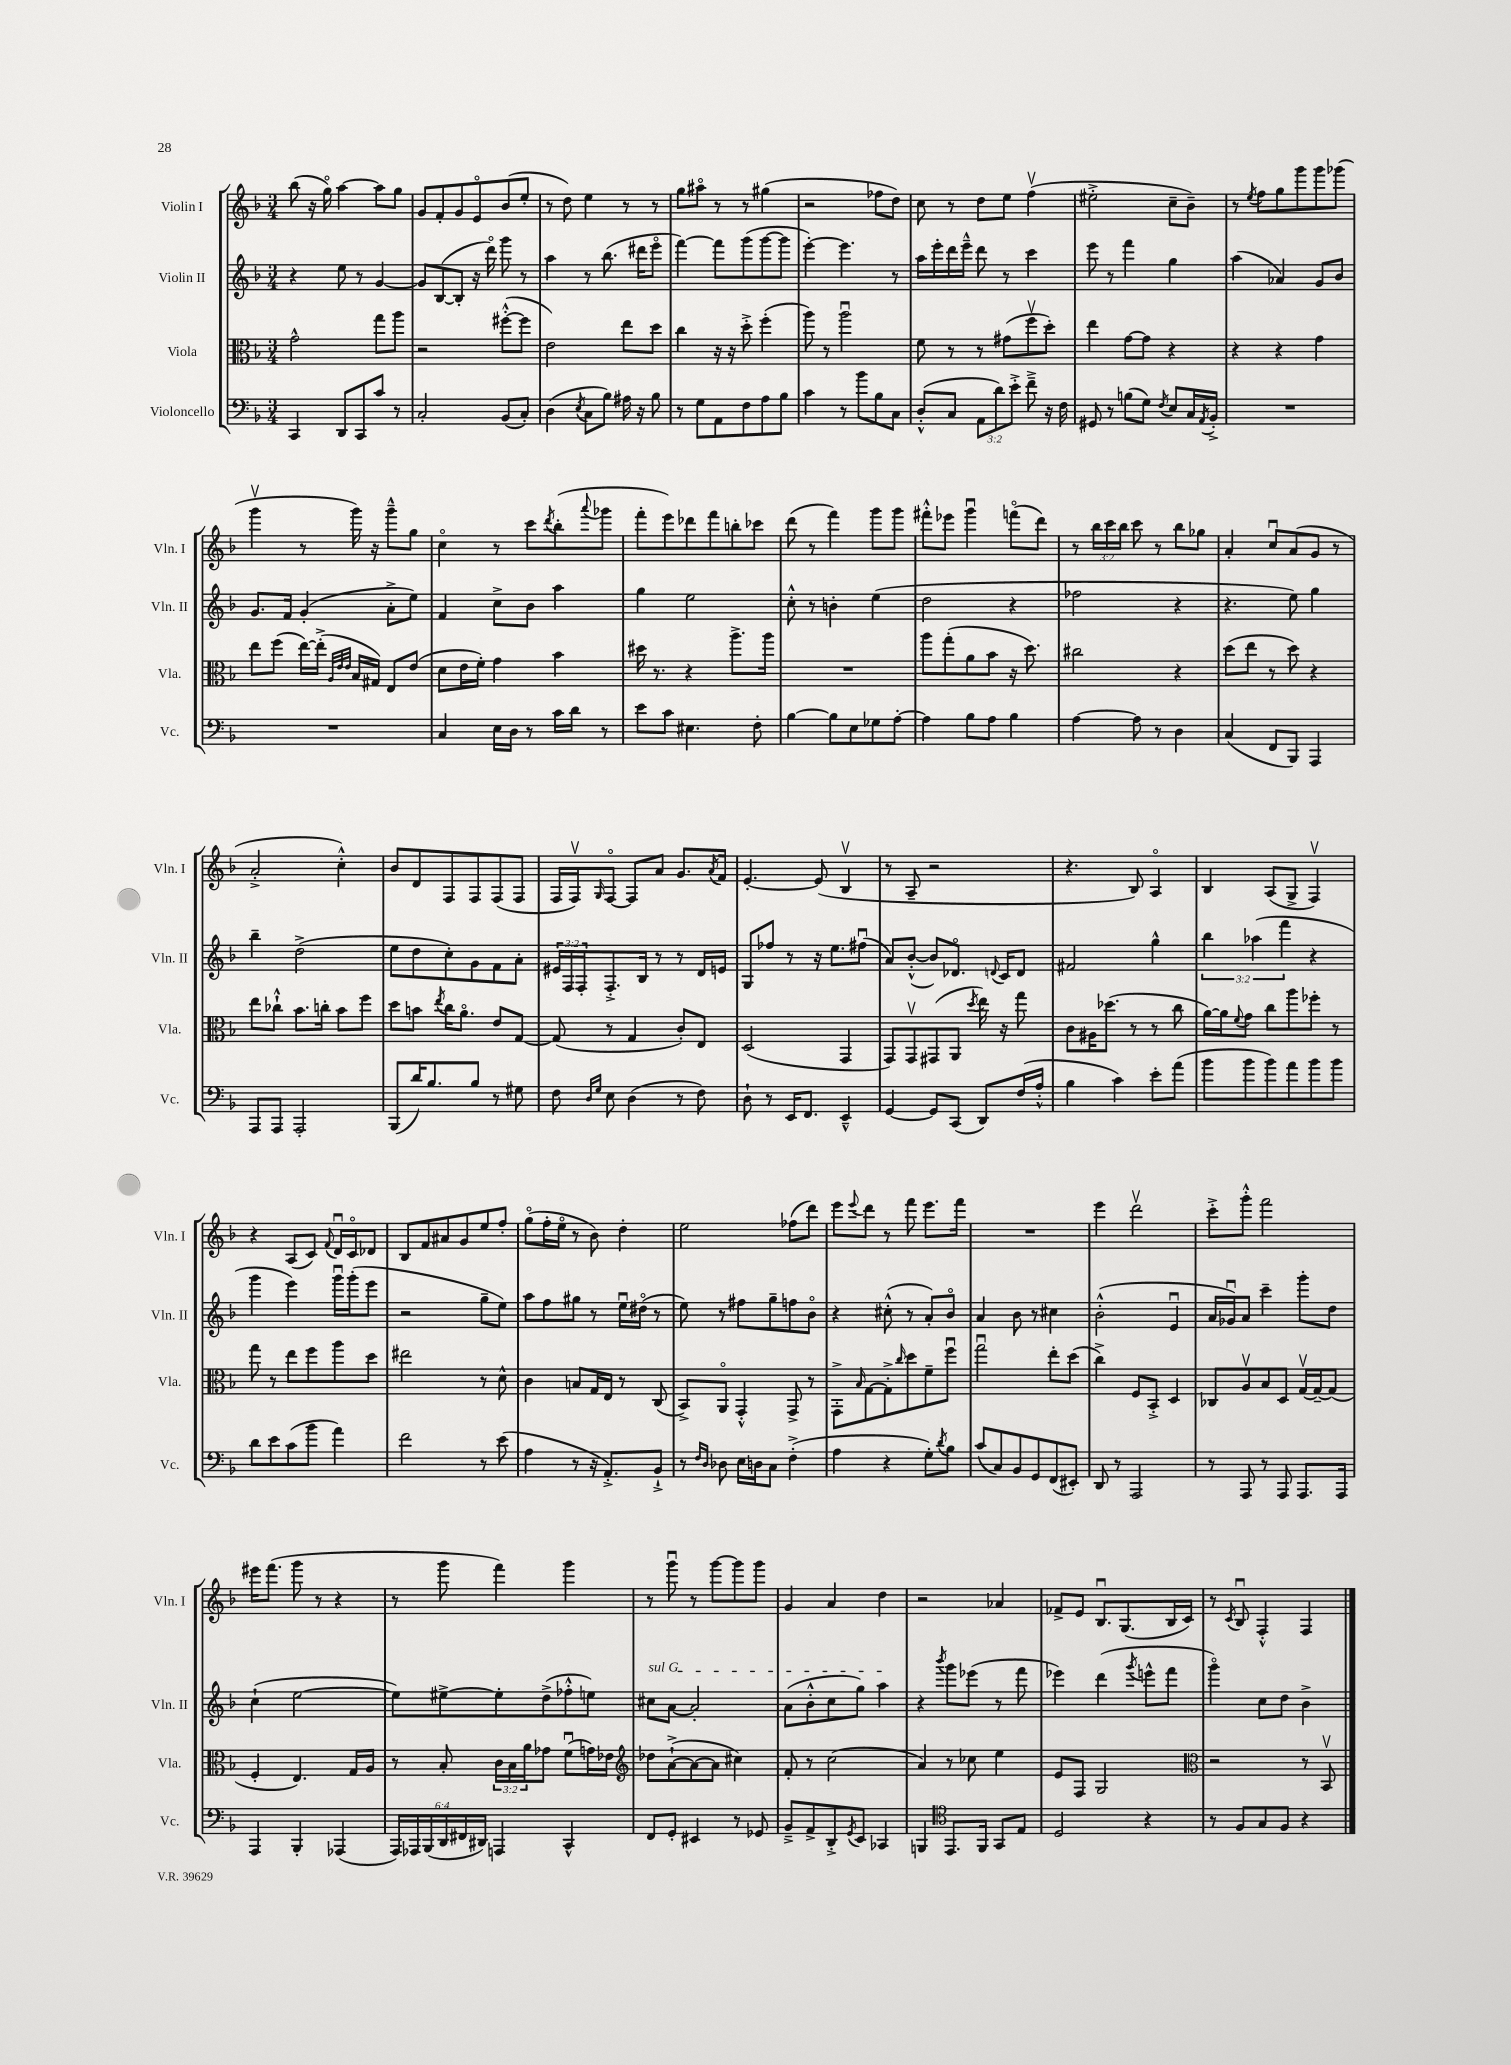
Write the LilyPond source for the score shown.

<<
\new StaffGroup <<
\new Staff = "s0" \with { instrumentName = "Violin I" shortInstrumentName = "Vln. I" } {
    \clef treble \key f \major \numericTimeSignature \time 3/4 \override Staff.TupletNumber.text = #tuplet-number::calc-fraction-text
    bes''8( r16 g''16\flageolet) a''4~ a''8 g''8 |
    g'8 f'8-. g'8 e'8\flageolet bes'8( e''8-. |
    r8 d''8) e''4 r8 r8 |
    g''8 ais''8\flageolet r8 r8 gis''4( |
    r2 fes''8 d''8) |
    c''8 r8 d''8 e''8 f''4\upbow( |
    eis''2-.-> c''8-- bes'8--) |
    r8 \acciaccatura { e''8 } f''8 g''8 g'''8 g'''8 ges'''8( |
    g'''4\upbow r8 g'''16) r16 g'''8---^ g''8 |
    c''4\flageolet r8 c'''8 \acciaccatura { d'''8 } bes''8-.( \appoggiatura { a'''8 } ges'''8 |
    f'''8-. e'''8) des'''8 f'''8 b''8-. ces'''8 |
    d'''8( r8 f'''4) g'''8 g'''8 |
    fis'''8-.-^ ees'''8 g'''4\downbow f'''8\flageolet( d'''8) |
    r8 \tuplet 3/2 { bes''16 c'''16 bes''16 } c'''8 r8 bes''8 ges''8 |
    a'4-. c''8\downbow a'8( g'8 r8 |
    a'2-.-> c''4-.-^) |
    bes'8 d'8 f8 f8 f8( f8 |
    f16 f16\upbow) \grace { g16 } f8~\flageolet f8 a'8 g'8. \acciaccatura { a'8 } f'16 |
    e'4.~-. e'8( bes4\upbow |
    r8 a8-- r2 |
    r4. bes8) a4\flageolet |
    bes4 a8( g8-> f4\upbow) |
    r4 a8( c'8) \appoggiatura { f'8 } d'16\downbow c'16\flageolet des'8 |
    bes8 f'8 ais'8 g'8 e''8 f''8-. |
    g''8\flageolet( f''16-. e''16\flageolet r8 bes'8) d''4-. |
    e''2 fes''8( d'''8) |
    e'''8 \appoggiatura { e'''8 } d'''8 r8 f'''8 e'''8. f'''16 |
    R2. |
    e'''4 d'''2\upbow |
    c'''8-.-> g'''8-.-^ f'''2 |
    eis'''16 f'''8.( g'''8 r8 r4 |
    r8 g'''8 f'''4) g'''4 |
    r8 g'''8\downbow r8 g'''8~ g'''8 g'''8 |
    g'4 a'4 d''4 |
    r2 aes'4 |
    fes'8-> e'8 bes8.\downbow g8.( bes16 c'16) |
    r8 \acciaccatura { c'8 } bes8\downbow f4-.-^ f4 \bar "|." |
}
\new Staff = "s1" \with { instrumentName = "Violin II" shortInstrumentName = "Vln. II" } {
    \clef treble \key f \major \numericTimeSignature \time 3/4 \override Staff.TupletNumber.text = #tuplet-number::calc-fraction-text
    r4 e''8 r8 g'4~ |
    g'8 bes8~( bes8-. r16 d'''16\flageolet) g'''8 r8 |
    a''4 r8 bes''8.( dis'''16 e'''8\flageolet |
    f'''4~) f'''8 g'''8( g'''8~ g'''8 |
    e'''4~-.) e'''4. r8 |
    a''16 e'''16-. d'''16 e'''16---^ d'''8 r8 c'''4 |
    e'''8 r8 f'''4 g''4 |
    a''4( aes'4) g'8 bes'8 |
    g'8. f'16 g'4-.( a'8-.-> e''8) |
    f'4 c''8-> bes'8 a''4 |
    g''4 e''2 |
    c''8-.-^ r8 b'4-. e''4( |
    d''2 r4 |
    fes''2 r4 |
    r4. e''8) g''4 |
    bes''4-- d''2->( |
    e''8 d''8 c''8-.) g'8 f'8 a'8-. |
    \tuplet 3/2 { eis'16 f16 f16-. } f8.-.-> bes16 r8 r8 d'16 e'16 |
    g8 fes''8 r8 r16 e''8. fis''8\downbow( |
    a'8) bes'8~-.-^( bes'8) des'8.\flageolet \appoggiatura { d'8 } c'16 d'8 |
    fis'2 g''4-^ |
    \tuplet 3/2 { bes''4 aes''4( f'''4 } r4 |
    g'''4 e'''4) g'''16\downbow g'''16-.( e'''8 |
    r2 g''8-- e''8) |
    a''8 f''8 gis''8 r8 e''16\downbow dis''16\flageolet( r8 |
    e''8) r8 fis''8 g''8-- f''8 bes'8\flageolet |
    r4 cis''8-.-^( r8 a'8-.) bes'8\flageolet |
    a'4 bes'8 r8 cis''4 |
    bes'2-.-^( e'4\downbow |
    a'16 ges'16\downbow) a'8 c'''4-- g'''8-. d''8 |
    c''4-!( e''2~ |
    e''8) eis''8~-> eis''8-. d''8->( fes''8-.-^ e''8) |
    \once \override TextSpanner.bound-details.left.text = \markup { \italic "sul G" } cis''8\startTextSpan a'8~ a'2-. |
    a'8( bes'8-.-^ c''8 g''8) a''4\stopTextSpan |
    r4 \acciaccatura { bes'''8 } g'''8 ees'''8( r8 f'''8 |
    ees'''4) d'''4( \acciaccatura { g'''8 } e'''8-^ f'''8 |
    g'''4\flageolet) c''8 d''8 bes'4-> \bar "|." |
}
\new Staff = "s2" \with { instrumentName = "Viola" shortInstrumentName = "Vla." } {
    \clef alto \key f \major \numericTimeSignature \time 3/4 \override Staff.TupletNumber.text = #tuplet-number::calc-fraction-text
    g'2-^ g''8 a''8 |
    r2 fis''8~-.-^( fis''8 |
    e'2) e''8 d''8 |
    c''4 r16 r16 d''8-.-> f''4-.( |
    a''8) r8 a''2\downbow |
    f'8 r8 r8 gis'8( f''8\upbow d''8-.) |
    e''4 g'8~ g'8 r4 |
    r4 r4 g'4 |
    e''8 f''8( e''16~) e''16-.->( \grace { a32 e'32 e'32 } bes16 gis16) e8 e'8( |
    d'8 e'16 f'16-.) g'4 bes'4 |
    dis''16 r8. r4 a''8.-> a''16 |
    R2. |
    a''8 g''8-.( a'8 bes'8 r16 d''8.) |
    cis''2 r4 |
    d''8( e''8 r8 d''8) r4 |
    e''8 ces''8-!-^ bes'8. c''16-. bes'8 f''8 |
    d''8 b'8 \acciaccatura { e''8 } c''16 a'8.\flageolet e'8 g8~ |
    g8( r8 g4 c'8-.) e8 |
    d2( g,4 |
    g,8) g,8\upbow gis,8( a,8 \acciaccatura { d''8 } e''16) r16 g''8 |
    c'8 ais16 des''8.( r8 r8 c''8 |
    a'16~) a'16 \appoggiatura { f'8 } g'8 c''8 a''8 fes''8-. r8 |
    g''8 r8 e''8 f''8 a''8 d''8 |
    eis''2 r8 d'8-^ |
    c'4 b8 g16 e16 r8 c8( |
    bes,8->) a,8\flageolet g,4-.-^ g,8-> r8 |
    g,8-.-> \grace { bes16 } g8~ g8-.-> \grace { c''16 } d''8 f'8-- f''8\downbow |
    g''2\downbow e''8-. d''8( |
    c''4->) f8 bes,8-.-> d4 |
    ces8 a8\upbow bes8 d8 g16~\upbow g16~-- g8( |
    f4-. e4.) g16 a16 |
    r8 bes8-. \tuplet 3/2 { c'16 bes16 a'16 } ges'8 f'8\downbow( g'16) ees'16 |
    \clef treble des''8 a'8~-!->( a'8~ a'8 cis''4) |
    f'8-. r8 c''2( |
    a'4) r8 ces''8 e''4 |
    e'8 f8 g2 |
    \clef alto r2 r8 bes,8\upbow \bar "|." |
}
\new Staff = "s3" \with { instrumentName = "Violoncello" shortInstrumentName = "Vc." } {
    \clef bass \key f \major \numericTimeSignature \time 3/4 \override Staff.TupletNumber.text = #tuplet-number::calc-fraction-text
    c,4 d,8 c,8 c'8 r8 |
    c2-. bes,8( c8-.) |
    d4( \acciaccatura { e8 } c8 bes8) ais16 r16 bes8 |
    r8 g8 a,8 f8 a8 bes8 |
    c'4 r8 bes'8 bes8 c8 |
    d8-.-^( c8 \tuplet 3/2 { a,8 d'8) e'8-.-> } f'8---> r16 f16 |
    gis,8 r8 b8( g8) \acciaccatura { f8 } e8 c16 \acciaccatura { a,8 } bes,16-.-> |
    R2. |
    R2. |
    c4 e16 d16 r8 c'16 d'16 r8 |
    e'8 c'8 eis4. f8-. |
    bes4~ bes8 e8 ges8 a8~-. |
    a4 bes8 a8 bes4 |
    a4~ a8 r8 d4 |
    c4( f,8 bes,,8) a,,4 |
    a,,8 a,,8 a,,2-. |
    bes,,8( d'16) bes8. bes8 r8 gis8 |
    f8 \grace { d16 g16 } e8 d4( r8 f8) |
    d8-! r8 e,16 f,8. e,4---^ |
    g,4~ g,8 c,8( d,8) f16( a16-.-^ |
    bes4 c'4) e'8-. a'8( |
    bes'8 bes'8 bes'8) a'8 bes'8 bes'8 |
    d'8 e'8 c'8( bes'8 a'4) |
    f'2 r8 e'8( |
    a4 r8 r16 a,8.-.->) bes,8-!-> |
    r8 \grace { f16 d16 } des8 e16 d16 c8 f4-.->( |
    a4 r4 g8-.) \acciaccatura { d'8 } bes8 |
    c'8( c8) bes,8 g,8 f,8( eis,8-.) |
    d,8 r8 a,,2 |
    r8 a,,8 r8 a,,8 a,,8. a,,16 |
    a,,4 bes,,4-. aes,,4( |
    \tuplet 6/4 { a,,16) aes,,16 bes,,16( d,16 fis,16 dis,16) } a,,4 c,4-^ |
    f,8 g,8-. eis,4 r8 ges,8 |
    bes,8---> a,8-> d,8-.-> \acciaccatura { g,8 } e,8 ces,4 |
    b,,4 \clef tenor e,8. f,16 g,8 e8 |
    d2 r4 |
    r8 f8 g8 f8 r4 \bar "|." |
}
>>
>>
\layout { \context { \Score \remove "Bar_number_engraver" } }
